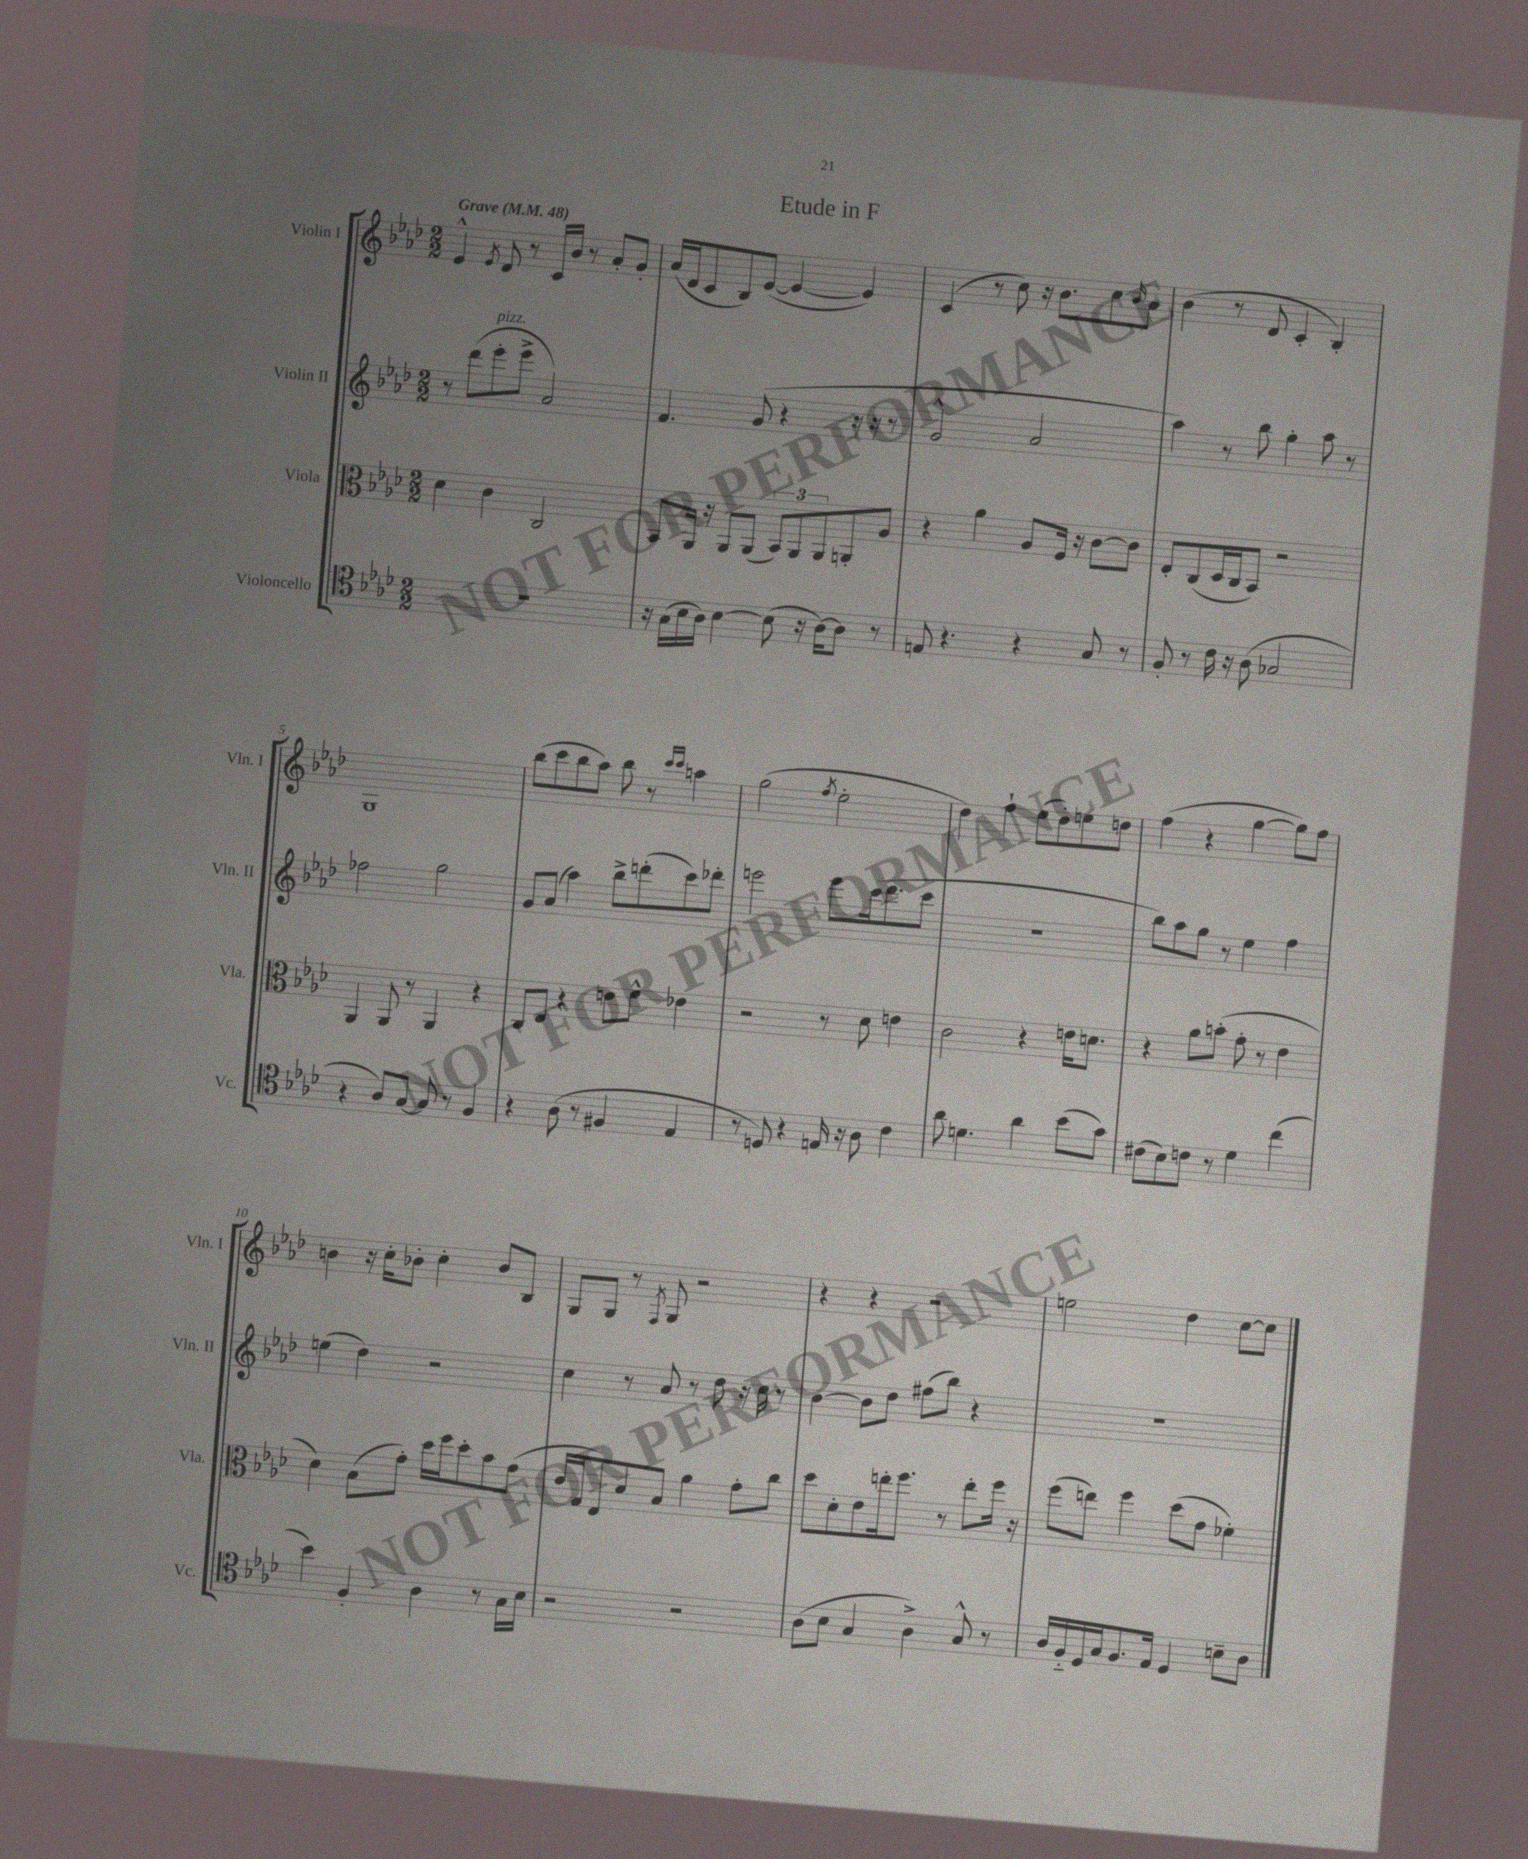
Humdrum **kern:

**kern	**kern	**kern	**kern
*staff4	*staff3	*staff2	*staff1
*clefC4	*clefC3	*clefG2	*clefG2
*k[b-e-a-d-]	*k[b-e-a-d-]	*k[b-e-a-d-]	*k[b-e-a-d-]
*M2/2	*M2/2	*M2/2	*M2/2
*MM48	*MM48	*MM48	*MM48
1r	4d-	8r	4e-^^
.	.	(8ddd-	.
.	.	.	8qe-
.	4c	8eee-'	8d-
.	.	8eee-^	8r
.	2C	2a-)	16c
.	.	.	16b-
.	.	.	8r
.	.	.	8a-'
.	.	.	8g'
=	=	=	=
16r	8BB-	4.f	(16a-
(16G	.	.	16d-
16B-	16AA-	.	8c
16A-)	16r	.	.
[4B-	8AA-	.	8B-)
.	(8AA-	(8g	([8e-
(8B-]	12BB-)	4r	4e-_
.	12AA-	.	.
16r	.	.	.
.	12AA-	.	.
[16A-)	.	.	.
8A-]	8AA'	16r	4e-])
.	.	16r	.
8r	8A-	8r	.
=	=	=	=
8E	4r	2g^^	(4c
4.r	.	.	.
.	4a-	.	8r
.	.	.	8cc)
4r	8A-	2a-	16r
.	.	.	8.b-
.	16F	.	.
.	16r	.	.
8G	[8c	.	8cc
.	.	.	16qqb-
8r	8c]	.	8a-
=	=	=	=
8F'	8E-'	4aa-)	(4b-
8r	(8C	.	.
16c	16D-	8r	8r
16r	16C	.	.
(8A-	8BB-)	8bb-	8d-
2G-	2r	4gg'	4c'
.	.	8aa-	4B-')
.	.	8r	.
=	=	=	=
4r	4AA-	2ff-	1G
8A-)	8AA-	.	.
[8G	8r	.	.
8G]	4AA-	2gg	.
8r	.	.	.
4F	4r	.	.
=	=	=	=
4r	8C	8g	(8bb-
.	8E-	(8a-	8ccc
(8A-	4r	4aa-)	8bb-
8r	.	.	8aa-)
4F#	8e	8bb-^	8bb-
.	8f^^	(8ddd'	8r
.	.	.	16qqccc
.	.	.	16qqccc
4E-	4e-	8ccc)	4aa
.	.	8ddd-'	.
=	=	=	=
8r	2r	2eee	(2gg
8D)	.	.	.
4r	.	.	.
.	.	.	8qff
16E	8r	8eee	2ee-'
16r	.	.	.
8A-	8d-	(16ccc	.
.	.	8.ddd-	.
4c	4e	.	.
.	.	8ccc	.
=	=	=	=
8a-	2c	1r	4dd-)
4.d	.	.	.
.	.	.	4ff`
4a-	4r	.	(8ee-
.	.	.	8dd-')
(8b-	16e	.	8ee
.	8.d	.	.
8g)	.	.	8dd
=	=	=	=
(8c#	4r	8bb-)	(4ff
8B-)	.	8aa-	.
8c	8a-	8gg	4r
8r	(8b'	8r	.
4d-	8g'	4ee-	[4gg
.	8r	.	.
(4cc	4e-	4ff	8gg])
.	.	.	8ff
=	=	=	=
4b-)	4d-)	(4ee	4b
4F'	(8B-	4dd-)	16r
.	.	.	16cc'
.	8g')	.	8b-'
4A-	16dd-	2r	4cc'
.	16ff	.	.
.	8dd-'	.	.
8r	8b-	.	8b-
16G	(8g	.	8B-
16B-	.	.	.
=	=	=	=
2r	16e-	4cc	8G
.	16G	.	.
.	8E-)	.	8G
.	8d-	8r	8r
.	.	.	8qF
.	8B-	8a-	8G
2r	4a-	8r	2r
.	.	8dd-	.
.	8g'	16r	.
.	.	16cc	.
.	8cc	8r	.
=	=	=	=
(8A-	8dd-	[4b-	4r
8B-	8d-'	.	.
4G	8e-	8b-]	4r
.	16ee'	8dd-	.
.	8.ff	.	.
4A-^)	.	(8ff#	2r
.	8r	8bb-)	.
8G^^	8ee'	4r	.
8r	16ff	.	.
.	16r	.	.
=	=	=	=
16A-	(8ff	1r	2ee
16F'~	.	.	.
16D-	8ee)	.	.
16G	.	.	.
8.F	4ff	.	.
16E-	.	.	.
4D-	(8dd-	.	4dd-
.	8g	.	.
8B~	4f-')	.	[8cc
8A-	.	.	8cc]
==	==	==	==
*-	*-	*-	*-
